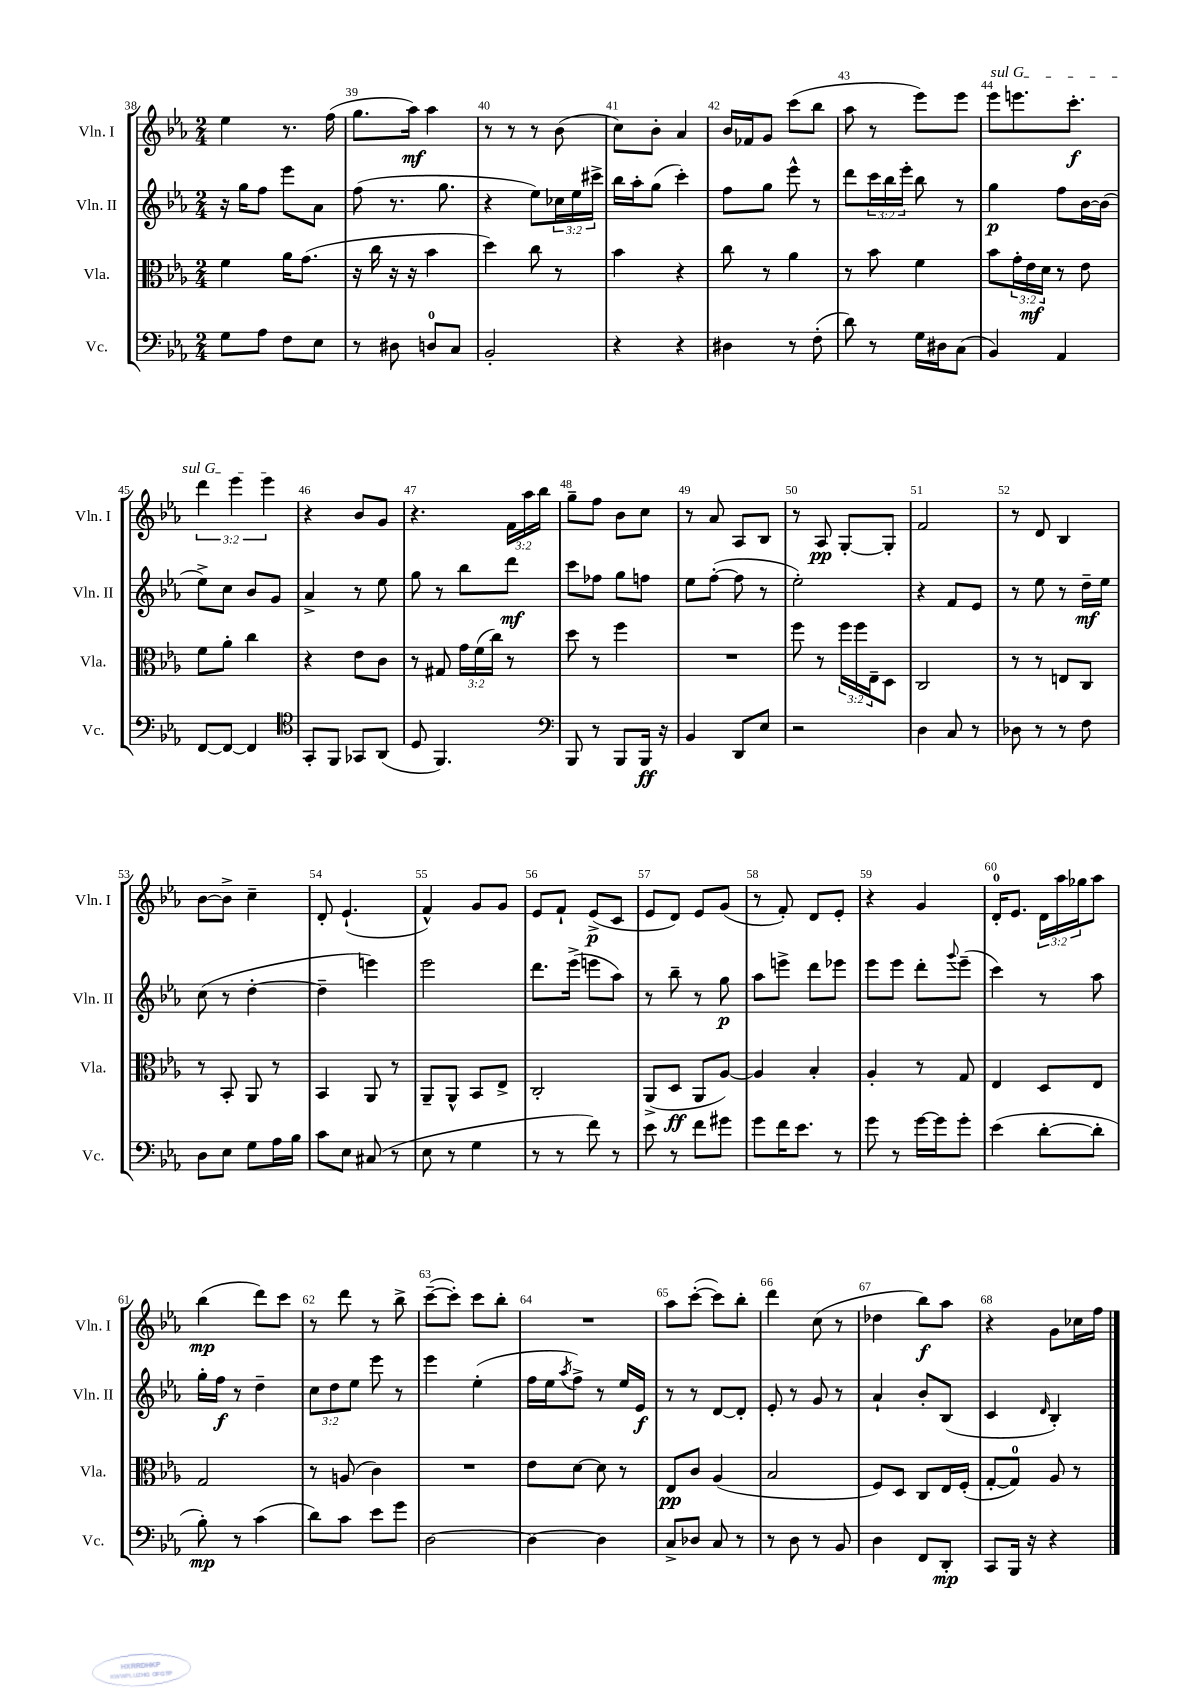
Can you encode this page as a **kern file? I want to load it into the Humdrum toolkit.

**kern	**kern	**kern	**kern
*staff4	*staff3	*staff2	*staff1
*clefF4	*clefC3	*clefG2	*clefG2
*k[b-e-a-]	*k[b-e-a-]	*k[b-e-a-]	*k[b-e-a-]
*M2/4	*M2/4	*M2/4	*M2/4
8G	4f	16r	4ee-
.	.	16gg	.
8A-	.	8ff	.
8F	16a-	8eee-	8.r
.	(8.g	.	.
8E-	.	8a-	.
.	.	.	(16ff
=	=	=	=
8r	16r	(8ff	8.gg
.	16cc	.	.
8D#	16r	8.r	.
.	16r	.	16aa-)
8D	4b-	.	4aa-
.	.	8.gg	.
8C	.	.	.
=	=	=	=
2BB-'	4dd)	4r	8r
.	.	.	8r
.	8cc	8ee-)	8r
.	8r	24cc-	(8b-
.	.	24ee-	.
.	.	24ccc#^	.
=	=	=	=
4r	4b-	16bb-	8cc)
.	.	16aa-'	.
.	.	(8gg	8b-'
4r	4r	4ccc')	4a-
=	=	=	=
4D#	8cc	8ff	16b-
.	.	.	16f-
.	8r	8gg	8g
8r	4a-	8eee-^^	(8ccc
(8F'	.	8r	8bb-
=	=	=	=
8d)	8r	8ddd	8aa-
8r	8b-	24ccc	8r
.	.	24bb-	.
.	.	24eee-'	.
16G	4f	8bb-	8eee-)
16D#	.	.	.
(8C	.	8r	8eee-
=	=	=	=
4BB-)	8b-	4gg	8eee-
.	24g'	.	8.eee
.	24e-	.	.
.	24d	.	.
4AA-	8r	8ff	.
.	.	.	8.ccc'
.	8e-	[16b-	.
.	.	(16b-]	.
=	=	=	=
[8FF	8f	8ee-^)	6ddd
8FF_	8a-'	8cc	.
.	.	.	6eee-
4FF]	4cc	8b-	.
.	.	.	6eee-
.	.	8g	.
=	=	=	=
*clefC4	*	*	*
8GG'	4r	4a-^	4r
8FF	.	.	.
8GG-	8e-	8r	8b-
(8AA-	8c	8ee-	8g
=	=	=	=
8D	8r	8gg	4.r
4.FF)	8G#	8r	.
.	24g	8bb-	.
.	(24f	.	.
.	24cc)	.	.
.	8r	8ddd	24f
.	.	.	24aa-
.	.	.	24bb-
=	=	=	=
*clefF4	*	*	*
8BBB-	8dd	8ccc	8gg~
8r	8r	8ff-	8ff
8BBB-	4ff	8gg	8b-
16BBB-	.	8ff	8cc
16r	.	.	.
=	=	=	=
4BB-	2r	8ee-	8r
.	.	([8ff'	8a-
8DD	.	8ff]	8A-
8E-	.	8r	8B-
=	=	=	=
2r	8ff	2ee-')	8r
.	8r	.	8A-
.	24ff	.	[8G'
.	24ff	.	.
.	24E-~	.	.
.	8D	.	8G']
=	=	=	=
4D	2C	4r	2f
8C	.	8f	.
8r	.	8e-	.
=	=	=	=
8D-	8r	8r	8r
8r	8r	8ee-	8d
8r	8E	8r	4B-
8F	8C	16dd~	.
.	.	16ee-	.
=	=	=	=
8D	8r	(8cc	[8b-
8E-	8BB-'	8r	8b-^]
8G	8AA-	[4dd'	4cc~
16A-	8r	.	.
16B-	.	.	.
=	=	=	=
8c	4BB-	4dd~]	8d'
8E-	.	.	(4.e-`
(8C#	8AA-	4eee)	.
8r	8r	.	.
=	=	=	=
8E-	8AA-~	2eee-	4f^^)
8r	8AA-^^	.	.
4G	8BB-	.	8g
.	8E-^	.	8g
=	=	=	=
8r	2C'	8.ddd	8e-
8r	.	.	8f`
.	.	(16eee-^	.
8f)	.	8eee	(8e-^
8r	.	8aa-)	8c
=	=	=	=
8e-	(8AA-^	8r	8e-
8r	8D	8bb-~	8d)
8f	8AA-	8r	8e-
8g#	[8A-)	8gg	(8g
=	=	=	=
8g	4A-]	8aa-	8r
16f	.	8eee^	8f')
8.e-	.	.	.
.	4B-'	8ddd	8d
8r	.	8eee-	8e-'
=	=	=	=
8g	4A-'	8eee-	4r
8r	.	8eee-	.
[16g	8r	8ddd'	4g
16g]	.	.	.
.	.	8qqggg	.
8g'	8G	(8eee-~	.
=	=	=	=
(4e-	4E-	4ccc)	16d'
.	.	.	8.e-
[8d'	8D	8r	24d
.	.	.	24aa-
.	.	.	24gg-
8d']	8E-	8aa-	8aa-
=	=	=	=
8B-')	2G	16gg'	(4bb-
.	.	16ff	.
8r	.	8r	.
(4c	.	4dd~	8ddd)
.	.	.	8ccc
=	=	=	=
8d)	8r	12cc	8r
.	.	12dd	.
8c	(8A	.	8ddd
.	.	12ee-	.
8e-	4c)	8eee-	8r
8g	.	8r	8bb-^
=	=	=	=
[2D	2r	4eee-	([8ccc~
.	.	.	8ccc'])
.	.	(4ee-'	8ccc
.	.	.	8bb-'
=	=	=	=
4D_	8e-	16ff	2r
.	.	16ee-	.
.	.	8qaa-	.
.	[8d	8ff^)	.
4D]	8d]	8r	.
.	8r	16ee-	.
.	.	16e-	.
=	=	=	=
8C^	8E-	8r	8aa-
8D-	8c	8r	([8ccc'
8C	(4A-	[8d	8ccc])
8r	.	8d']	8bb-'
=	=	=	=
8r	2B-	8e-'	4ddd
8D	.	8r	.
8r	.	8g	(8cc
8BB-	.	8r	8r
=	=	=	=
4D	8F)	4a-`	4dd-
.	8D	.	.
8FF	8C	8b-'	8bb-)
8DD'	16E-	(8B-	8aa-
.	(16F'	.	.
=	=	=	=
8CC	[8G'	4c	4r
16BBB-	8G])	.	.
16r	.	.	.
.	.	16qqd	.
4r	8A-	4B-')	8g
.	8r	.	16cc-
.	.	.	16ff
==	==	==	==
*-	*-	*-	*-
